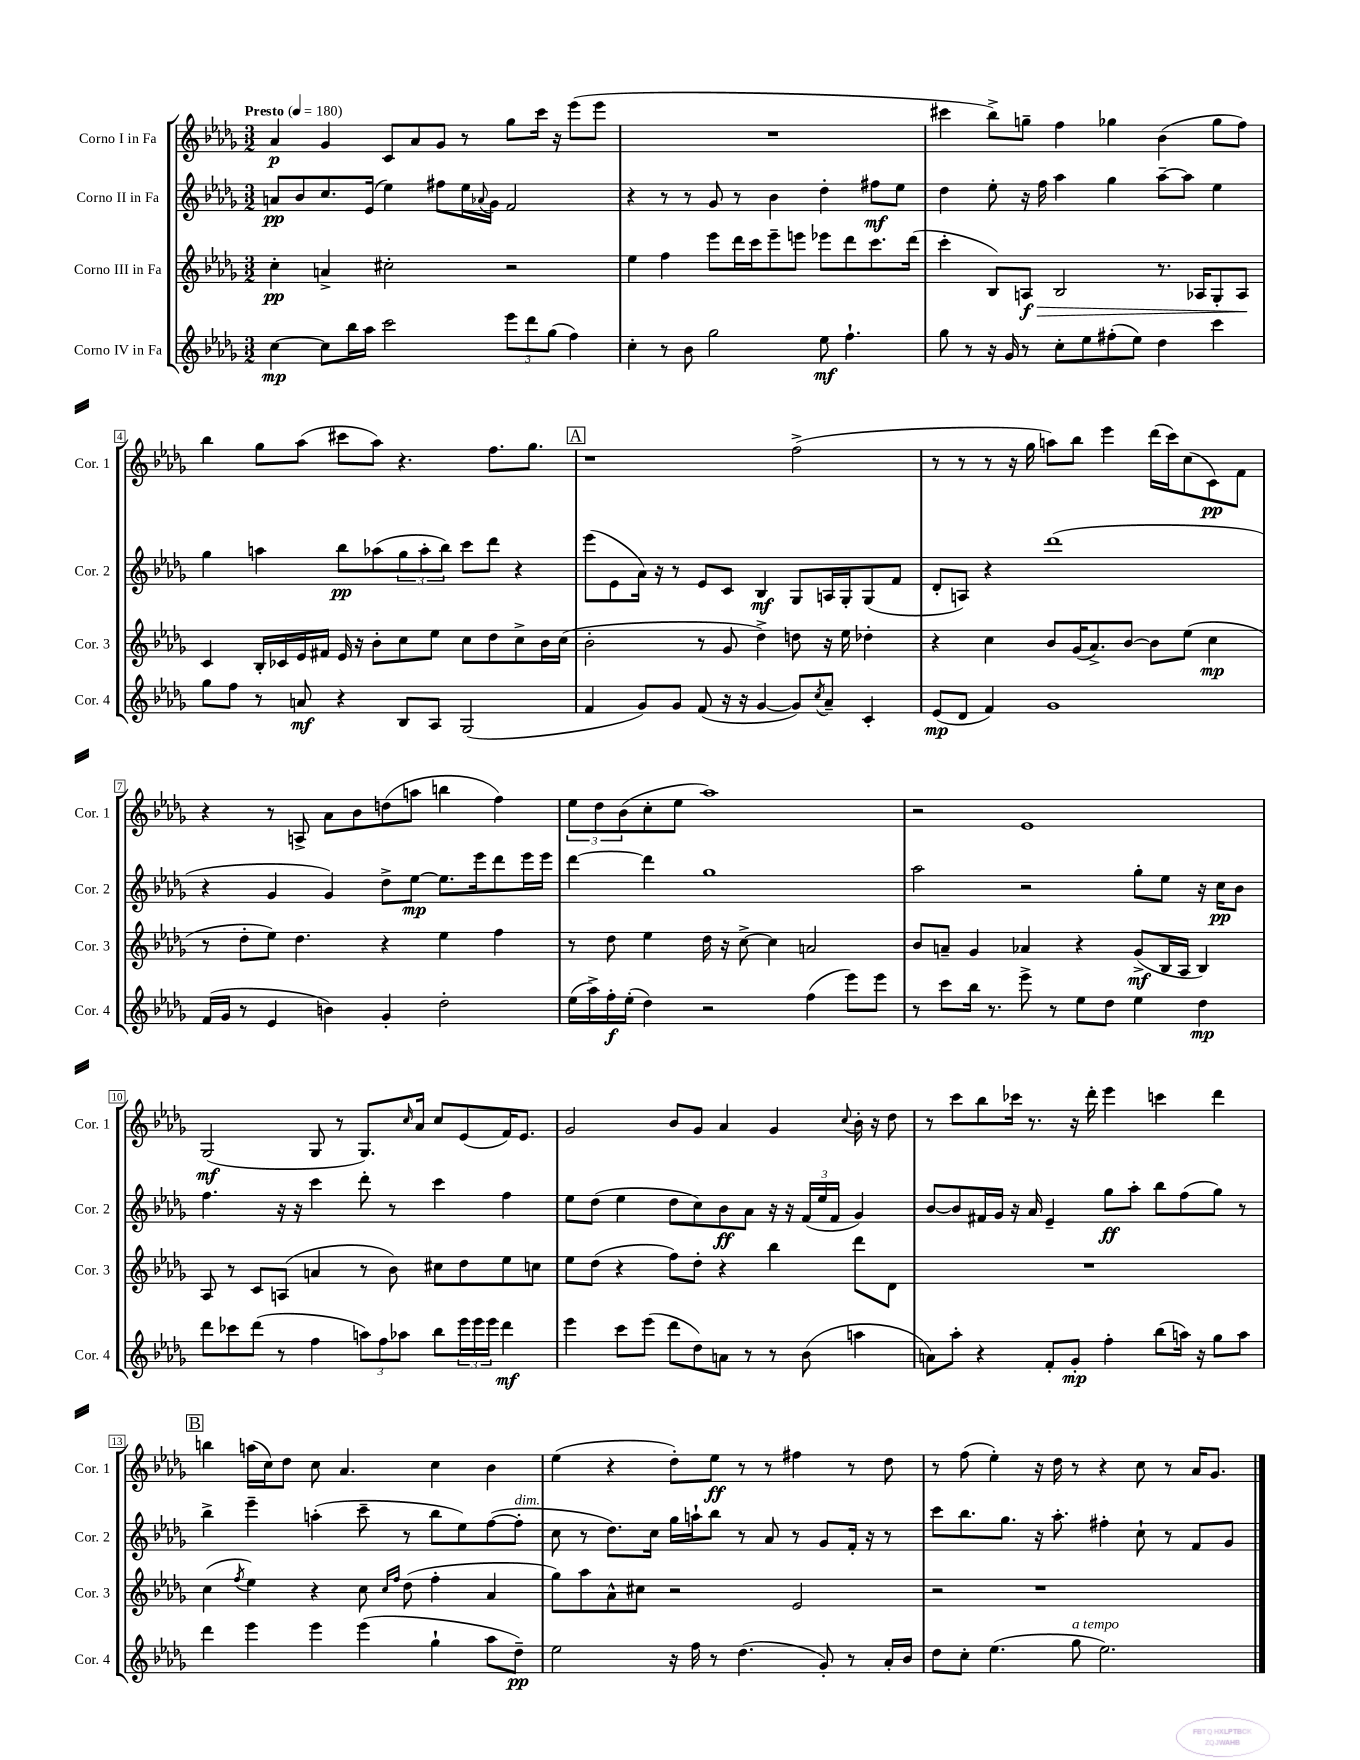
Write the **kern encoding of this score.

**kern	**dynam	**kern	**dynam	**kern	**dynam	**kern	**dynam
*part4	*part4	*part3	*part3	*part2	*part2	*part1	*part1
*staff4	*staff4	*staff3	*staff3	*staff2	*staff2	*staff1	*staff1
*I"Corno IV in Fa	*	*I"Corno III in Fa	*	*I"Corno II in Fa	*	*I"Corno I in Fa	*
*I'Cor. 4	*	*I'Cor. 3	*	*I'Cor. 2	*	*I'Cor. 1	*
*clefG2	*	*clefG2	*	*clefG2	*	*clefG2	*
*k[b-e-a-d-g-]	*	*k[b-e-a-d-g-]	*	*k[b-e-a-d-g-]	*	*k[b-e-a-d-g-]	*
*M3/2	*	*M3/2	*	*M3/2	*	*M3/2	*
*MM180	*	*MM180	*	*MM180	*	*MM180	*
=1	=1	=1	=1	=1	=1	=1	=1
!	!	!	!	!	!	!LO:TX:a:B:t=Presto	!
[4cc\	mp	4cc'\	pp	8an/L	pp	4a-/	p
.	.	.	.	8b-/	.	.	.
8cc\L]	.	4an^/	.	8.cc/	.	4g-/	.
16bb-\L	.	.	.	.	.	.	.
16aa-\JJ	.	.	.	(16e-/Jk	.	.	.
2ccc\	.	2cc#X'\	.	4ee-\)	.	8c/L	.
.	.	.	.	.	.	8a-/	.
.	.	.	.	8ff#X\L	.	8g-/J	.
.	.	.	.	16ee-\L	.	8r	.
.	.	.	.	8qqa-X/	.	.	.
.	.	.	.	16g-\JJ	.	.	.
12eee-\L	.	2r	.	2f/	.	8gg-\L	.
12ddd-\	.	.	.	.	.	.	.
.	.	.	.	.	.	16ccc\Jk	.
(12gg-\J	.	.	.	.	.	.	.
.	.	.	.	.	.	16r	.
4ff\)	.	.	.	.	.	(8eee-\L	.
.	.	.	.	.	.	8eee-\J	.
=2	=2	=2	=2	=2	=2	=2	=2
4cc'\	.	4ee-\	.	4r	.	1.r	.
8r	.	4ff\	.	8r	.	.	.
8b-\	.	.	.	8r	.	.	.
2gg-\	.	8eee-\L	.	8g-/	.	.	.
.	.	16ddd-\L	.	8r	.	.	.
.	.	16ccc\J	.	.	.	.	.
.	.	8eee-~\	.	4b-\	.	.	.
.	.	8eeen\J	.	.	.	.	.
8ee-\	mf	8eee-X\L	.	4dd-'\	.	.	.
4.ff`\	.	8ddd-\	.	.	.	.	.
.	.	8.ccc\	.	8ff#X\L	mf	.	.
.	.	.	.	8ee-\J	.	.	.
.	.	(16ddd-\Jk	.	.	.	.	.
=3	=3	=3	=3	=3	=3	=3	=3
8gg-\	.	4ccc'\	.	4dd-\	.	4ccc#X\	.
8r	.	.	.	.	.	.	.
16r	.	8B-/L)	.	8ee-'\	.	8bb-^\L)	.
16g-/	.	.	.	.	.	.	.
!	!	!	!LO:HP:b	!	!	!	!
8r	.	8An/J	> f	16r	.	8ggn~\J	.
.	.	.	.	16ff\	.	.	.
8cc'\L	.	2B-/	.	4aa-\	.	4ff\	.
8ee-\	.	.	.	.	.	.	.
(8ff#X'\	.	.	.	4gg-\	.	4gg-X\	.
8ee-\J)	.	.	.	.	.	.	.
4dd-\	.	8.r	.	[8aa-~\L	.	(4b-\	.
.	.	.	.	8aa-\J]	.	.	.
.	.	16A-X/KL	.	.	.	.	.
4ccc\	.	8G-'/	.	4ee-\	.	8gg-\L	.
.	.	8A-/J	.	.	.	8ff\J)	.
.	.	.	]	.	.	.	.
!!LO:LB:g=z
=4	=4	=4	=4	=4	=4	=4	=4
8gg-\L	.	4c/	.	4gg-\	.	4bb-\	.
8ff\J	.	.	.	.	.	.	.
8r	.	16B-'/LL	.	4aan\	.	8gg-\L	.
.	.	16c-X/	.	.	.	.	.
8an/	mf	16e-/	.	.	.	(8aa-\J	.
.	.	16f#X/JJ	.	.	.	.	.
4r	.	16e-/	.	8bb-\L	pp	8ccc#X\L	.
.	.	16r	.	.	.	.	.
.	.	8b-'\L	.	(8aa-X\	.	8aa-\J)	.
8B-/L	.	8cc\	.	12gg-\	.	4.r	.
.	.	.	.	12aa-'\	.	.	.
8A-/J	.	8ee-\J	.	.	.	.	.
.	.	.	.	12bb-\J)	.	.	.
(2G-/	.	8cc\L	.	8ccc\L	.	.	.
.	.	8dd-\	.	8ddd-\J	.	8.ff\L	.
.	.	8cc^\	.	4r	.	.	.
.	.	.	.	.	.	8.gg-\J	.
.	.	16b-\L	.	.	.	.	.
.	.	(16cc\JJ	.	.	.	.	.
!!LO:REH:place=s1:t=A
=5	=5	=5	=5	=5	=5	=5	=5
4f/	.	2b-'\	.	(8eee-\L	.	1r	.
.	.	.	.	8e-\	.	.	.
8g-/L)	.	.	.	16a-\Jk)	.	.	.
.	.	.	.	16r	.	.	.
8g-/J	.	.	.	8r	.	.	.
(8f/	.	8r	.	8e-/L	.	.	.
16r	.	8g-/	.	8c/J	.	.	.
16r	.	.	.	.	.	.	.
[4g-/	.	4dd-^\)	.	4B-/	mf	.	.
8g-/L])	.	8ddn\	.	8G-/L	.	(2ff^\	.
8qcc/	.	.	.	.	.	.	.
8a-~/J	.	16r	.	16An/L	.	.	.
.	.	16ee-\	.	16G-'/J	.	.	.
4c'/	.	4dd-X'\	.	(8G-/	.	.	.
.	.	.	.	8f/J	.	.	.
=6	=6	=6	=6	=6	=6	=6	=6
(8e-/L	mp	4r	.	8d-'/L	.	8r	.
8d-/J	.	.	.	8An/J)	.	8r	.
4f/)	.	4cc\	.	4r	.	8r	.
.	.	.	.	.	.	16r	.
.	.	.	.	.	.	16gg-\	.
1g-	.	8b-/L	.	(1ddd-	.	8aan\L)	.
.	.	(16g-/K	.	.	.	8bb-\J	.
.	.	8.a-^/)	.	.	.	.	.
.	.	.	.	.	.	4eee-\	.
.	.	[8b-/J	.	.	.	.	.
.	.	8b-\L]	.	.	.	(16ddd-\LL	.
.	.	.	.	.	.	16ccc\J)	.
.	.	(8ee-\J	.	.	.	(8cc\	.
.	.	4cc\	mp	.	.	8c\)	pp
.	.	.	.	.	.	8f\J	.
!!LO:LB:g=z
=7	=7	=7	=7	=7	=7	=7	=7
(16f/LL	.	8r	.	4r	.	4r	.
16g-/JJ	.	.	.	.	.	.	.
8r	.	8dd-'\L	.	.	.	.	.
4e-/	.	8ee-\J)	.	4g-/	.	8r	.
.	.	4.dd-\	.	.	.	8An^/	.
4bn\)	.	.	.	4g-/)	.	8a-\L	.
.	.	.	.	.	.	8b-\	.
4g-'/	.	4r	.	8dd-^\L	.	(8ddn\	.
.	.	.	.	[8ee-\J	mp	8aan\J	.
2dd-'\	.	4ee-\	.	8.ee-\L]	.	4bbn\	.
.	.	.	.	16eee-\k	.	.	.
.	.	4ff\	.	8ddd-\	.	4ff\)	.
.	.	.	.	16eee-\L	.	.	.
.	.	.	.	16eee-\JJ	.	.	.
=8	=8	=8	=8	=8	=8	=8	=8
(16ee-\LL	.	8r	.	[4ddd-\	.	12ee-\L	.
16aa-^\)	.	.	.	.	.	.	.
.	.	.	.	.	.	12dd-\	.
16ff'\	f	8dd-\	.	.	.	.	.
.	.	.	.	.	.	(12b-\	.
(16ee-'\JJ	.	.	.	.	.	.	.
4dd-\)	.	4ee-\	.	4ddd-\]	.	8cc'\	.
.	.	.	.	.	.	8ee-\J	.
2r	.	16dd-\	.	1gg-	.	1aa-)	.
.	.	16r	.	.	.	.	.
.	.	[8cc^\	.	.	.	.	.
.	.	4cc\]	.	.	.	.	.
(4ff\	.	2an/	.	.	.	.	.
8eee-\L)	.	.	.	.	.	.	.
8eee-\J	.	.	.	.	.	.	.
=9	=9	=9	=9	=9	=9	=9	=9
8r	.	8b-/L	.	2aa-\	.	2r	.
8ccc\L	.	8an~/J	.	.	.	.	.
16bb-\Jk	.	4g-/	.	.	.	.	.
8.r	.	.	.	.	.	.	.
8eee-^\	.	4a-X/	.	2r	.	1e-	.
8r	.	.	.	.	.	.	.
8ee-\L	.	4r	.	.	.	.	.
8dd-\J	.	.	.	.	.	.	.
4ee-\	.	(8g-^/L	mf	8gg-'\L	.	.	.
.	.	16B-/L	.	8ee-\J	.	.	.
.	.	16A-/JJ	.	.	.	.	.
4dd-\	mp	4B-/)	.	16r	.	.	.
.	.	.	.	16cc\KL	pp	.	.
.	.	.	.	8b-\J	.	.	.
!!LO:LB:g=z
=10	=10	=10	=10	=10	=10	=10	=10
8ddd-\L	.	8A-/	.	4.ff\	.	(2G-/	mf
8ccc-X\	.	8r	.	.	.	.	.
(8ddd-\J	.	8c/L	.	.	.	.	.
8r	.	(8An/J	.	16r	.	.	.
.	.	.	.	16r	.	.	.
4ff\	.	4an/	.	4ccc\	.	8G-/	.
.	.	.	.	.	.	8r	.
12aan\L)	.	8r	.	8ddd-'\	.	8.G-/L)	.
12ff\	.	.	.	.	.	.	.
.	.	8b-\)	.	8r	.	.	.
12aa-X\J	.	.	.	.	.	.	.
.	.	.	.	.	.	16qqcc/	.
.	.	.	.	.	.	16a-/Jk	.
8bb-\L	.	8cc#X\L	.	4ccc\	.	8cc/L	.
24eee-\L	.	8dd-\	.	.	.	(8e-/	.
24eee-\	.	.	.	.	.	.	.
24eee-\JJ	.	.	.	.	.	.	.
4ddd-\	mf	8ee-\	.	4ff\	.	16f/K)	.
.	.	.	.	.	.	8.e-/J	.
.	.	8ccn\J	.	.	.	.	.
=11	=11	=11	=11	=11	=11	=11	=11
4eee-\	.	8ee-\L	.	8ee-\L	.	2g-/	.
.	.	(8dd-\J	.	(8dd-\J	.	.	.
8ccc\L	.	4r	.	4ee-\	.	.	.
(8eee-\J	.	.	.	.	.	.	.
8ddd-\L	.	8ff\L)	.	8dd-\L	.	8b-/L	.
8dd-\)	.	8dd-'\J	.	8cc\)	.	8g-/J	.
8an\J	.	4r	.	8b-\	ff	4a-/	.
8r	.	.	.	8a-\J	.	.	.
8r	.	4bb-\	.	16r	.	4g-/	.
.	.	.	.	16r	.	.	.
(8b-\	.	.	.	(24f/LL	.	.	.
.	.	.	.	24ee-/	.	.	.
.	.	.	.	24f/JJ	.	.	.
.	.	.	.	.	.	8qqcc/	.
4aan\	.	8ddd-\L	.	4g-/)	.	16b-'\	.
.	.	.	.	.	.	16r	.
.	.	8d-\J	.	.	.	8dd-\	.
=12	=12	=12	=12	=12	=12	=12	=12
8an\L)	.	1.r	.	[8b-/L	.	8r	.
8aa-'\J	.	.	.	8b-/]	.	8ccc\L	.
4r	.	.	.	16f#X/L	.	8bb-\	.
.	.	.	.	16g-/JJ	.	.	.
.	.	.	.	16r	.	16ccc-X\Jk	.
.	.	.	.	16a-/	.	8.r	.
8f'/L	.	.	.	4e-~/	.	.	.
8g-'/J	mp	.	.	.	.	16r	.
.	.	.	.	.	.	16ddd-'\	.
4ff'\	.	.	.	8gg-\L	ff	4eee-\	.
.	.	.	.	8aa-'\J	.	.	.
(8bb-\L	.	.	.	8bb-\L	.	4cccn\	.
16aan\Jk)	.	.	.	(8ff\	.	.	.
16r	.	.	.	.	.	.	.
8gg-\L	.	.	.	8gg-\J)	.	4ddd-\	.
8aa\J	.	.	.	8r	.	.	.
!!LO:LB:g=z
!!LO:REH:place=s1:t=B
=13	=13	=13	=13	=13	=13	=13	=13
4ddd-\	.	(4cc\	.	4bb-^\	.	4bbn\	.
.	.	8qff/	.	.	.	.	.
4eee-\	.	4ee-\)	.	4eee-~\	.	(16aan\LL	.
.	.	.	.	.	.	16cc\J)	.
.	.	.	.	.	.	8dd-\J	.
4eee-\	.	4r	.	(4aan'\	.	8cc\	.
.	.	.	.	.	.	4.a-/	.
(4eee-\	.	8cc\	.	8ccc~\	.	.	.
.	.	16qqcc/LL	.	.	.	.	.
.	.	16qqff/JJ	.	.	.	.	.
.	.	(8dd-\	.	8r	.	.	.
4gg-`\	.	4ff'\	.	8bb-\L	.	4cc\	.
.	.	.	.	8ee-\)	.	.	.
8aa-\L	.	4a-/	.	([8ff\	.	4b-\	.
!	!	!	!	!LO:TX:a:i:t=dim.	!	!	!
8dd-~\J)	pp	.	.	8ff'\J]	.	.	.
=14	=14	=14	=14	=14	=14	=14	=14
2ee-\	.	8gg-\L)	.	8cc\	.	(4ee-\	.
.	.	8aa-\	.	8r	.	.	.
.	.	8a-^^\	.	8.dd-\L)	.	4r	.
.	.	8cc#X\J	.	.	.	.	.
.	.	.	.	16cc\Jk	.	.	.
16r	.	2r	.	16gg-\LL	.	8dd-'\L)	.
16ff\	.	.	.	16aan`\J	.	.	.
8r	.	.	.	8bb-\J	.	8ee-\J	ff
(4.dd-\	.	.	.	8r	.	8r	.
.	.	.	.	8a-/	.	8r	.
.	.	2e-/	.	8r	.	4ff#X\	.
8g-'/)	.	.	.	8g-/L	.	.	.
8r	.	.	.	16f'/Jk	.	8r	.
.	.	.	.	16r	.	.	.
16a-'/LL	.	.	.	8r	.	8dd-\	.
16b-/JJ	.	.	.	.	.	.	.
=15	=15	=15	=15	=15	=15	=15	=15
8dd-\L	.	2r	.	8ccc\L	.	8r	.
8cc'\J	.	.	.	8.bb-\	.	(8ff\	.
(4.ee-\	.	.	.	.	.	4ee-'\)	.
.	.	.	.	8.gg-\J	.	.	.
.	.	1r	.	16r	.	16r	.
.	.	.	.	8.aa-'\	.	16dd-\	.
!LO:TX:a:i:t=a tempo	!	!	!	!	!	!	!
8gg-\	.	.	.	.	.	8r	.
2.ee-\)	.	.	.	4ff#X'\	.	4r	.
.	.	.	.	8cc`\	.	8cc\	.
.	.	.	.	8r	.	8r	.
.	.	.	.	8f/L	.	16a-/KL	.
.	.	.	.	.	.	8.g-/J	.
.	.	.	.	8g-/J	.	.	.
==	==	==	==	==	==	==	==
*-	*-	*-	*-	*-	*-	*-	*-
